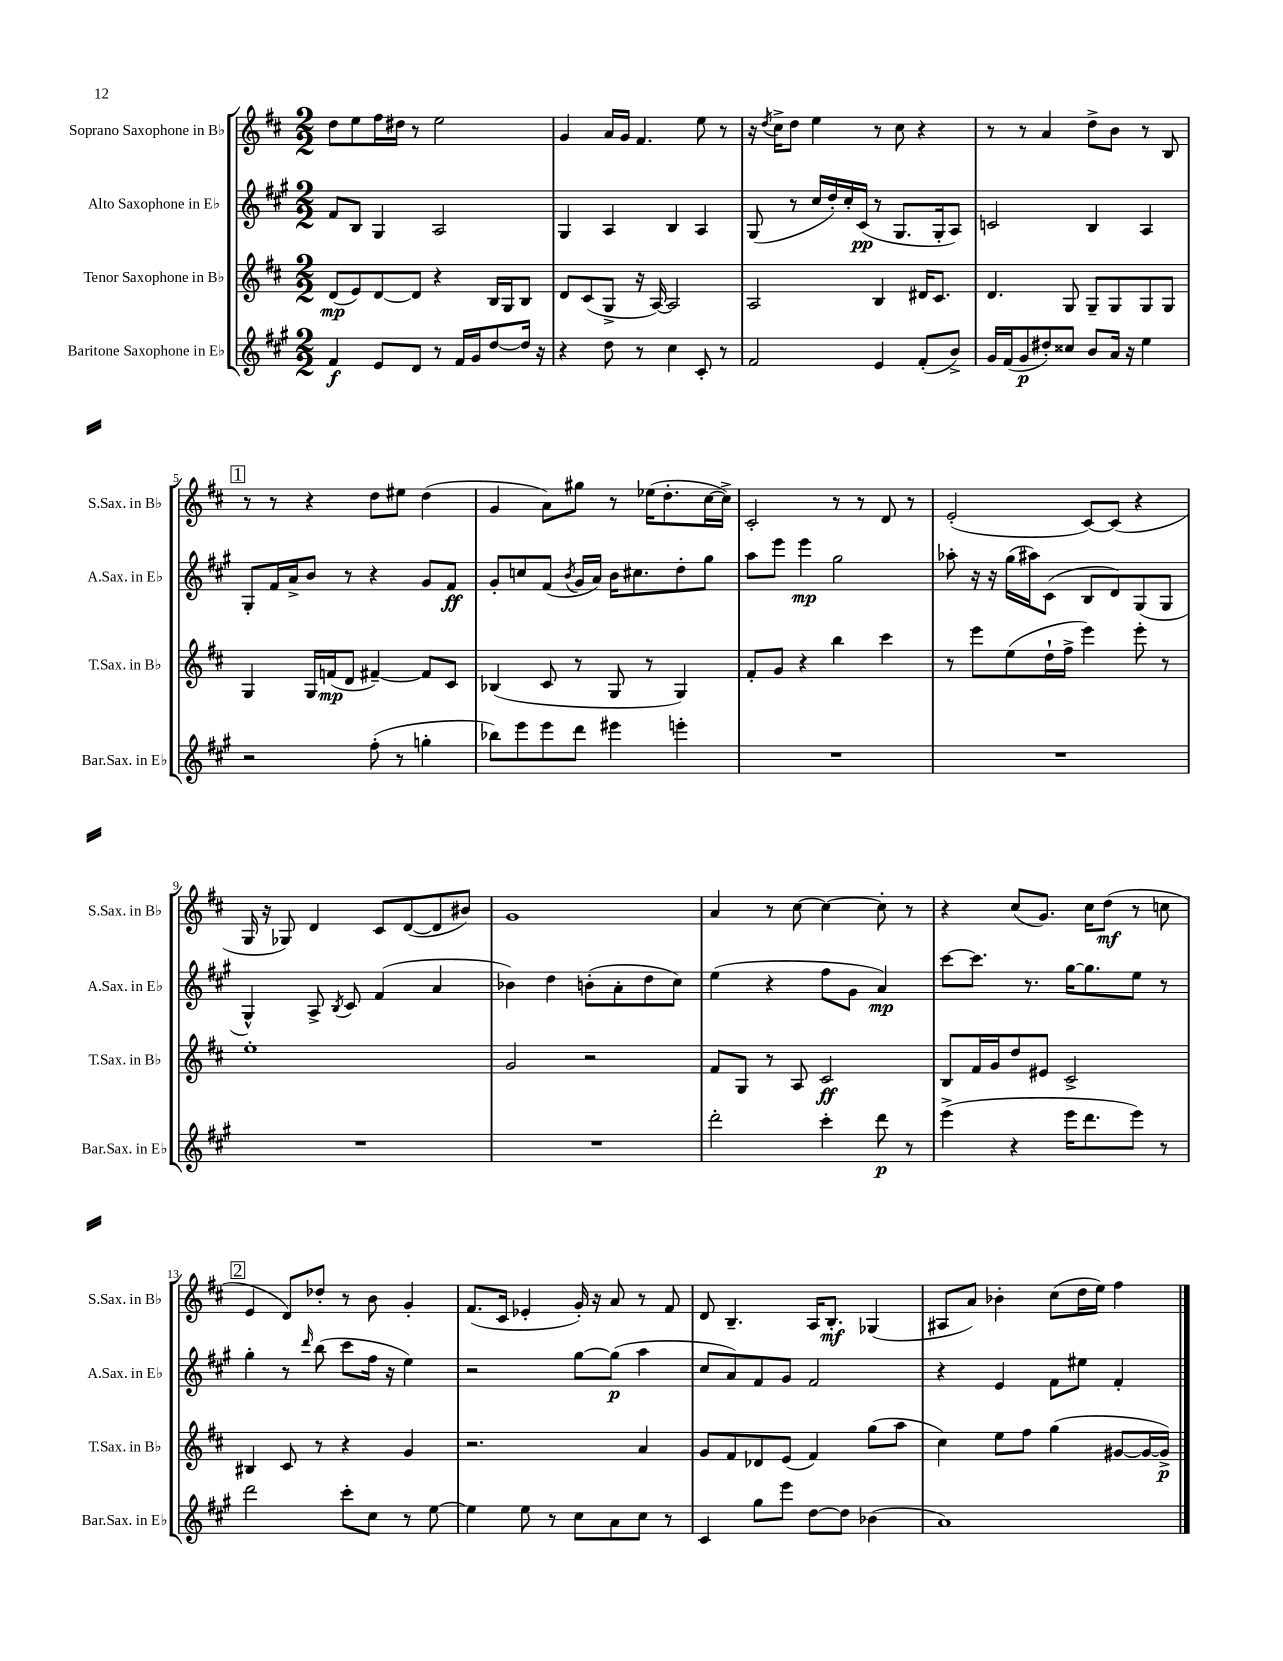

**kern	**dynam	**kern	**dynam	**kern	**dynam	**kern	**dynam
*part4	*part4	*part3	*part3	*part2	*part2	*part1	*part1
*staff4	*staff4	*staff3	*staff3	*staff2	*staff2	*staff1	*staff1
*I"Baritone Saxophone in E♭	*	*I"Tenor Saxophone in B♭	*	*I"Alto Saxophone in E♭	*	*I"Soprano Saxophone in B♭	*
*I'Bar.Sax. in E♭	*	*I'T.Sax. in B♭	*	*I'A.Sax. in E♭	*	*I'S.Sax. in B♭	*
*clefG2	*	*clefG2	*	*clefG2	*	*clefG2	*
*k[f#c#g#]	*	*k[f#c#]	*	*k[f#c#g#]	*	*k[f#c#]	*
*M2/2	*	*M2/2	*	*M2/2	*	*M2/2	*
=1	=1	=1	=1	=1	=1	=1	=1
4f#/	f	(8d/L	mp	8f#/L	.	8dd\L	.
.	.	8e/)	.	8B/J	.	8ee\	.
8e/L	.	[8d/	.	4G#/	.	16ff#\L	.
.	.	.	.	.	.	16dd#X\JJ	.
8d/J	.	8d/J]	.	.	.	8r	.
8r	.	4r	.	2A/	.	2ee\	.
16f#/LL	.	.	.	.	.	.	.
16g#/J	.	.	.	.	.	.	.
[8dd/	.	16B/LL	.	.	.	.	.
.	.	16G/J	.	.	.	.	.
16dd/Jk]	.	8B/J	.	.	.	.	.
16r	.	.	.	.	.	.	.
=2	=2	=2	=2	=2	=2	=2	=2
4r	.	8d/L	.	4G#/	.	4g/	.
.	.	(8c#/	.	.	.	.	.
8dd\	.	8G^/J	.	4A/	.	16a/LL	.
.	.	.	.	.	.	16g/JJ	.
8r	.	16r	.	.	.	4.f#/	.
.	.	[16A/)	.	.	.	.	.
4cc#\	.	2A/]	.	4B/	.	.	.
8c#'/	.	.	.	4A/	.	8ee\	.
8r	.	.	.	.	.	8r	.
=3	=3	=3	=3	=3	=3	=3	=3
2f#/	.	2A/	.	(8G#/	.	16r	.
.	.	.	.	.	.	8qdd/	.
.	.	.	.	.	.	16cc#^\KL	.
.	.	.	.	8r	.	8dd\J	.
.	.	.	.	16cc#/LL	.	4ee\	.
.	.	.	.	16dd'/)	.	.	.
.	.	.	.	16cc#'/	.	.	.
.	.	.	.	(16c#/JJ	pp	.	.
4e/	.	4B/	.	8r	.	8r	.
.	.	.	.	8.G#/L	.	8cc#\	.
(8f#'/L	.	16d#X/KL	.	.	.	4r	.
.	.	8.c#/J	.	16G#'/k	.	.	.
8b^/J)	.	.	.	8A/J)	.	.	.
=4	=4	=4	=4	=4	=4	=4	=4
16g#/LL	.	4.d/	.	2cn/	.	8r	.
(16f#/J	.	.	.	.	.	.	.
8g#/	p	.	.	.	.	8r	.
8dd#X'/)	.	.	.	.	.	4a/	.
8cc##X/J	.	8G/	.	.	.	.	.
8b/L	.	8G~/L	.	4B/	.	8dd^\L	.
16a/Jk	.	8G/	.	.	.	8b\J	.
16r	.	.	.	.	.	.	.
4ee\	.	8G/	.	4A/	.	8r	.
.	.	8G/J	.	.	.	8B/	.
!!LO:LB:g=z
!!LO:REH:place=s1:t=1
=5	=5	=5	=5	=5	=5	=5	=5
2r	.	4G/	.	8G#'/L	.	8r	.
.	.	.	.	16f#/L	.	8r	.
.	.	.	.	16a^/J	.	.	.
.	.	16G/LL	.	8b/J	.	4r	.
.	.	(16fn/J	mp	.	.	.	.
.	.	8d/J	.	8r	.	.	.
(8ff#'\	.	[4f#X~/)	.	4r	.	8dd\L	.
8r	.	.	.	.	.	8ee#X\J	.
4ggn'\	.	8f#/L]	.	8g#/L	.	(4dd\	.
.	.	8c#/J	.	8f#/J	ff	.	.
=6	=6	=6	=6	=6	=6	=6	=6
8bb-X\L)	.	(4B-X/	.	8g#'/L	.	4g/	.
8eee\	.	.	.	8ccn/	.	.	.
8eee\	.	8c#/	.	(8f#/J	.	8a\L)	.
.	.	.	.	8qb/	.	.	.
8ddd\J	.	8r	.	16g#/LL	.	8gg#X\J	.
.	.	.	.	16a/JJ)	.	.	.
4eee#X\	.	8G/	.	16b\KL	.	8r	.
.	.	.	.	8.cc#X\	.	.	.
.	.	8r	.	.	.	(16ee-X\KL	.
.	.	.	.	.	.	8.dd'\	.
4eeen'\	.	4G/)	.	8dd'\	.	.	.
.	.	.	.	8gg#\J	.	[16cc#\L	.
.	.	.	.	.	.	16cc#^\JJ])	.
=7	=7	=7	=7	=7	=7	=7	=7
1r	.	8f#'/L	.	8aa\L	.	2c#'/	.
.	.	8g/J	.	8eee\J	.	.	.
.	.	4r	.	4eee\	mp	.	.
.	.	4bb\	.	2gg#\	.	8r	.
.	.	.	.	.	.	8r	.
.	.	4ccc#\	.	.	.	8d/	.
.	.	.	.	.	.	8r	.
=8	=8	=8	=8	=8	=8	=8	=8
1r	.	8r	.	8aa-X'\	.	(2e'/	.
.	.	8eee\L	.	16r	.	.	.
.	.	.	.	16r	.	.	.
.	.	(8ee\	.	(16gg#\LL	.	.	.
.	.	.	.	16aa#X\J)	.	.	.
.	.	16dd`\L	.	(8c#\J	.	.	.
.	.	16ff#^\JJ	.	.	.	.	.
.	.	4eee\)	.	8B/L	.	[8c#/L)	.
.	.	.	.	8d/)	.	(8c#/J]	.
.	.	8eee'\	.	(8G#/	.	4r	.
.	.	8r	.	8G#/J	.	.	.
!!LO:LB:g=z
=9	=9	=9	=9	=9	=9	=9	=9
1r	.	1ee'	.	4G#^^/)	.	16G/	.
.	.	.	.	.	.	16r	.
.	.	.	.	.	.	8G-X/)	.
.	.	.	.	8A^/	.	4d/	.
.	.	.	.	8qB/	.	.	.
.	.	.	.	8c#/	.	.	.
.	.	.	.	(4f#/	.	8c#/L	.
.	.	.	.	.	.	([8d/	.
.	.	.	.	4a/	.	8d/]	.
.	.	.	.	.	.	8b#X/J)	.
=10	=10	=10	=10	=10	=10	=10	=10
1r	.	2g/	.	4b-X\)	.	1g	.
.	.	.	.	4dd\	.	.	.
.	.	2r	.	(8bn'\L	.	.	.
.	.	.	.	8a'\	.	.	.
.	.	.	.	8dd\	.	.	.
.	.	.	.	8cc#\J)	.	.	.
=11	=11	=11	=11	=11	=11	=11	=11
2ddd'\	.	8f#/L	.	(4ee\	.	4a/	.
.	.	8G/J	.	.	.	.	.
.	.	8r	.	4r	.	8r	.
.	.	8A/	.	.	.	[8cc#\	.
4ccc#'\	.	2c#/	ff	8ff#\L	.	4cc#\_	.
.	.	.	.	8g#\J	.	.	.
8ddd\	p	.	.	4a/)	mp	8cc#'\]	.
8r	.	.	.	.	.	8r	.
=12	=12	=12	=12	=12	=12	=12	=12
(4eee^\	.	8B/L	.	[8ccc#\L	.	4r	.
.	.	16f#/L	.	8.ccc#\J]	.	.	.
.	.	16g/J	.	.	.	.	.
4r	.	8dd/	.	.	.	(8cc#/L	.
.	.	.	.	8.r	.	.	.
.	.	8e#X/J	.	.	.	8.g/J)	.
16eee\KL	.	2c#^/	.	[16gg#\KL	.	.	.
8.ddd\	.	.	.	8.gg#\]	.	16cc#\KL	.
.	.	.	.	.	.	(8dd\J	mf
8eee\J)	.	.	.	8ee\J	.	8r	.
8r	.	.	.	8r	.	8ccn\	.
!!LO:LB:g=z
!!LO:REH:place=s1:t=2
=13	=13	=13	=13	=13	=13	=13	=13
2ddd\	.	4B#X/	.	4gg#'\	.	4e/	.
.	.	8c#/	.	8r	.	8d/L)	.
.	.	.	.	16qqddd/	.	.	.
.	.	8r	.	(8bb\	.	8dd-X'/J	.
8ccc#'\L	.	4r	.	8ccc#\L	.	8r	.
8cc#\J	.	.	.	16ff#\Jk	.	8b\	.
.	.	.	.	16r	.	.	.
8r	.	4g/	.	4ee\)	.	4g'/	.
[8ee\	.	.	.	.	.	.	.
=14	=14	=14	=14	=14	=14	=14	=14
4ee\]	.	2.r	.	2r	.	(8.f#/L	.
.	.	.	.	.	.	16c#/Jk	.
8ee\	.	.	.	.	.	4e-X'/	.
8r	.	.	.	.	.	.	.
8cc#\L	.	.	.	[8gg#\L	.	16g'/)	.
.	.	.	.	.	.	16r	.
8a\	.	.	.	(8gg#\J]	p	8a/	.
8cc#\J	.	4a/	.	4aa\	.	8r	.
8r	.	.	.	.	.	8f#/	.
=15	=15	=15	=15	=15	=15	=15	=15
4c#/	.	8g/L	.	8cc#/L	.	8d/	.
.	.	8f#/	.	8a/)	.	4.B~/	.
8gg#\L	.	8d-X/	.	8f#/	.	.	.
8eee\J	.	(8e/J	.	8g#/J	.	.	.
[8dd\L	.	4f#/)	.	2f#/	.	16A/KL	.
.	.	.	.	.	.	8.B'/J	mf
8dd\J]	.	.	.	.	.	.	.
(4b-X\	.	(8gg\L	.	.	.	(4G-X/	.
.	.	8aa\J	.	.	.	.	.
=16	=16	=16	=16	=16	=16	=16	=16
1a)	.	4cc#\)	.	4r	.	8A#X/L	.
.	.	.	.	.	.	8a/J)	.
.	.	8ee\L	.	4e/	.	4b-X'\	.
.	.	8ff#\J	.	.	.	.	.
.	.	(4gg\	.	8f#\L	.	(8cc#\L	.
.	.	.	.	8ee#X\J	.	16dd\L	.
.	.	.	.	.	.	16ee\JJ)	.
.	.	[8g#X/L	.	4f#'/	.	4ff#\	.
.	.	16g#/L_	.	.	.	.	.
.	.	16g#^/JJ])	p	.	.	.	.
==	==	==	==	==	==	==	==
*-	*-	*-	*-	*-	*-	*-	*-
